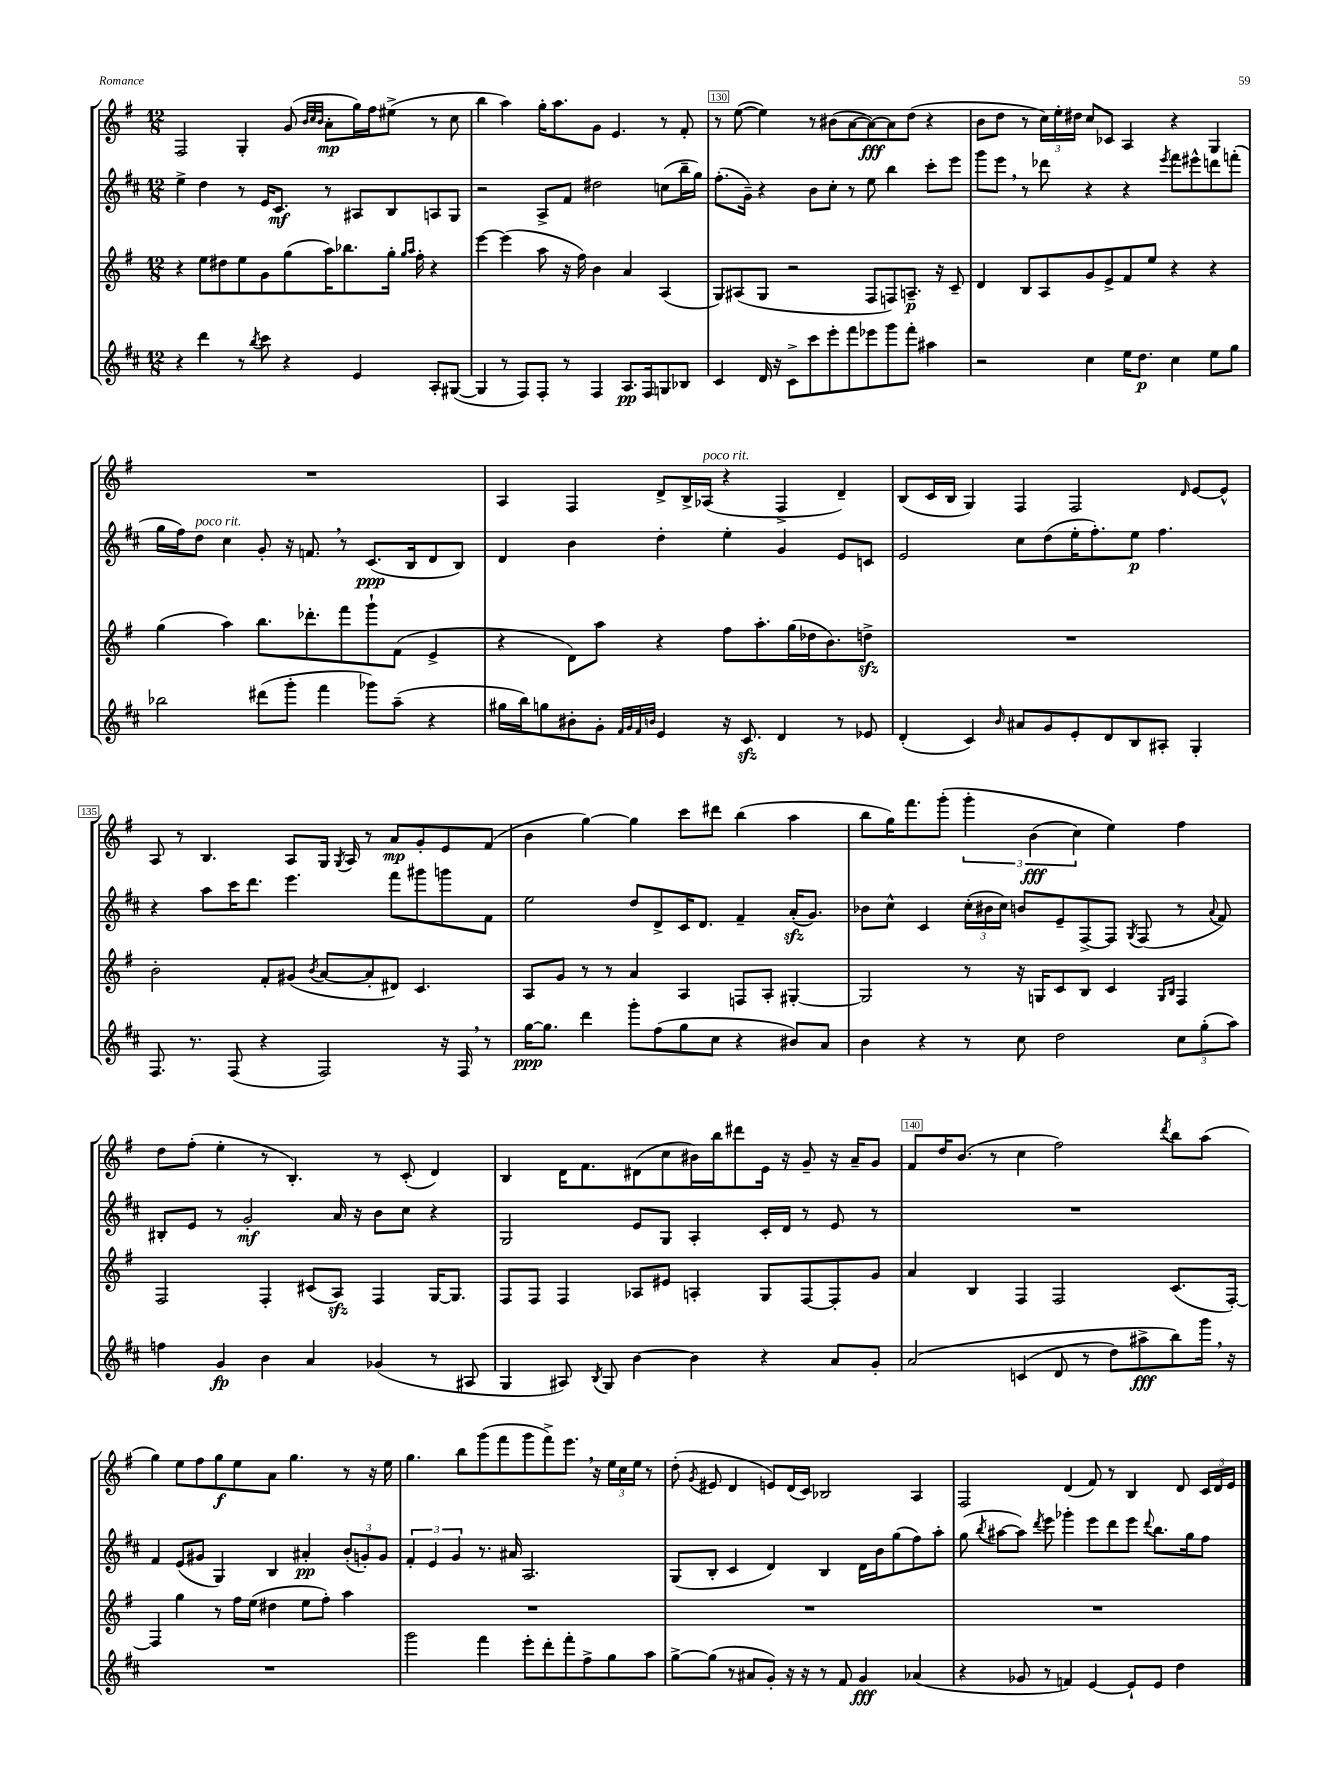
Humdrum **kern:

**kern	**dynam	**kern	**dynam	**kern	**dynam	**kern	**dynam
*part4	*part4	*part3	*part3	*part2	*part2	*part1	*part1
*staff4	*staff4	*staff3	*staff3	*staff2	*staff2	*staff1	*staff1
*clefG2	*	*clefG2	*	*clefG2	*	*clefG2	*
*k[f#c#]	*	*k[f#]	*	*k[f#c#]	*	*k[f#]	*
*M12/8	*	*M12/8	*	*M12/8	*	*M12/8	*
=128	=128	=128	=128	=128	=128	=128	=128
4r	.	4r	.	4ee^\	.	2F#/	.
4ddd\	.	8ee\L	.	4dd\	.	.	.
.	.	8dd#X\	.	.	.	.	.
8r	.	8ee\	.	8r	.	4G'/	.
8qbb/	.	.	.	.	.	.	.
8ccc#\	.	8g\	.	16e/KL	.	.	.
.	.	.	.	8.c#/J	mf	.	.
4r	.	(8gg\	.	.	.	(8g/	.
.	.	.	.	.	.	32qqb/LLL	.
.	.	.	.	.	.	32qqcc/	.
.	.	.	.	.	.	32qqb/JJJ	.
.	.	16aa\K)	.	8r	.	8a'\L	mp
.	.	8.bb-X\	.	.	.	.	.
4e/	.	.	.	8A#X/L	.	16gg\L)	.
.	.	.	.	.	.	16ff#\J	.
.	.	16gg'\Jk	.	8B/	.	(8ee#X^\J	.
.	.	16qqgg/LL	.	.	.	.	.
.	.	16qqaa/JJ	.	.	.	.	.
.	.	16ff#'\	.	.	.	.	.
8A'/L	.	4r	.	8An/	.	8r	.
([8G#X/J	.	.	.	8G/J	.	8cc\	.
=129	=129	=129	=129	=129	=129	=129	=129
4G#/]	.	[4eee\	.	2r	.	4bb\	.
8r	.	(4eee\]	.	.	.	4aa\)	.
8F#/L)	.	.	.	.	.	.	.
8F#'/J	.	8aa\	.	8A^/L	.	16gg'\KL	.
.	.	.	.	.	.	8.aa\	.
8r	.	16r	.	8f#/J	.	.	.
.	.	16ff#\)	.	.	.	.	.
4F#/	.	4b\	.	2dd#X\	.	8g\J	.
.	.	.	.	.	.	4.e/	.
8.A/L	pp	4a/	.	.	.	.	.
16F#/k	.	.	.	.	.	.	.
8Gn/	.	(4A/	.	(8ccn\L	.	8r	.
8B-X/J	.	.	.	16bb~\L	.	8f#'/	.
.	.	.	.	16gg\JJ)	.	.	.
=130	=130	=130	=130	=130	=130	=130	=130
4c#/	.	8G/L)	.	(8.ff#'\L	.	8r	.
.	.	(8A#X/	.	.	.	([8ee\	.
.	.	.	.	16g~\Jk)	.	.	.
16d/	.	8G/J	.	4r	.	4ee\])	.
16r	.	.	.	.	.	.	.
8c#^\L	.	2r	.	.	.	.	.
8ccc#\	.	.	.	8b\L	.	8r	.
8eee'\	.	.	.	8cc#'\J	.	(8b#X\L	.
8fff#\	.	.	.	8r	.	[8a\	.
8eee-X\	.	8F#/L	.	8ee\	.	8a\_)	fff
8ggg\	.	8Fn/)	.	4bb\	.	8a\]	.
8fff#'\J	.	8.An~/J	p	.	.	(8dd\J	.
4aa#X\	.	.	.	8ccc#'\L	.	4r	.
.	.	16r	.	.	.	.	.
.	.	8c~/	.	8eee\J	.	.	.
=131	=131	=131	=131	=131	=131	=131	=131
2r	.	4d/	.	8ggg\L	.	8b\L	.
.	.	.	.	8eee,\J	.	8dd\J	.
.	.	8B/L	.	8r	.	8r	.
.	.	8A/	.	8ddd-X\	.	24cc\LL)	.
.	.	.	.	.	.	24ee'\	.
.	.	.	.	.	.	24dd#X\JJ	.
4cc#\	.	8g/	.	4r	.	8cc/L	.
.	.	8e^/	.	.	.	8c-X/J	.
16ee\KL	.	8f#/	.	4r	.	4A/	.
8.dd\J	p	.	.	.	.	.	.
.	.	8ee/J	.	.	.	.	.
.	.	.	.	8qeee/	.	.	.
4cc#\	.	4r	.	8fff#\L	.	4r	.
.	.	.	.	8eee#X^^\	.	.	.
8ee\L	.	4r	.	8dddn\	.	4G/	.
8gg\J	.	.	.	(8fffn'\J	.	.	.
!!LO:LB:g=z
=132	=132	=132	=132	=132	=132	=132	=132
2bb-X\	.	(4gg\	.	16gg\LL	.	1.r	.
.	.	.	.	16ff#\J)	.	.	.
!	!	!	!	!LO:TX:a:i:t=poco rit.	!	!	!
.	.	.	.	8dd\J	.	.	.
.	.	4aa\)	.	4cc#\	.	.	.
(8ddd#X\L	.	8.bb\L	.	8g'/	.	.	.
8ggg'\J	.	.	.	16r	.	.	.
.	.	8.ddd-X'\	.	8.fn,/	.	.	.
4fff#\	.	.	.	.	.	.	.
.	.	8fff#\	.	8r	.	.	.
8ggg-X\L)	.	8ggg`\	.	(8.c#/L	ppp	.	.
(8aa~\J	.	(8f#\J	.	.	.	.	.
.	.	.	.	16B/k	.	.	.
4r	.	4e^/	.	8d/	.	.	.
.	.	.	.	8B/J)	.	.	.
=133	=133	=133	=133	=133	=133	=133	=133
16gg#X\LL	.	4r	.	4d/	.	4A/	.
16bb\J)	.	.	.	.	.	.	.
8ggn\	.	.	.	.	.	.	.
8b#X'\	.	8d\L)	.	4b\	.	4F#/	.
8g'\J	.	8aa\J	.	.	.	.	.
32qqf#/LLL	.	.	.	.	.	.	.
32qqg/	.	.	.	.	.	.	.
32qqf#/	.	.	.	.	.	.	.
32qqbn/JJJ	.	.	.	.	.	.	.
4e/	.	4r	.	4dd'\	.	8d^/L	.
.	.	.	.	.	.	16B^/L	.
!	!	!	!	!	!	!LO:TX:a:i:t=poco rit.	!
.	.	.	.	.	.	(16A-X/JJ	.
16r	.	8ff#\L	.	4ee'\	.	4r	.
8.c#zz/	.	.	.	.	.	.	.
.	.	8.aa'\	.	.	.	.	.
4d/	.	.	.	4g/	.	4F#^/	.
.	.	(16gg\L	.	.	.	.	.
.	.	16dd-X\J	.	.	.	.	.
.	.	8.b\)	.	.	.	.	.
8r	.	.	.	8e/L	.	4d~/)	.
8e-X/	.	8ddnzz^\J	.	8cn/J	.	.	.
=134	=134	=134	=134	=134	=134	=134	=134
(4d'/	.	1.r	.	2e/	.	(8B/L	.
.	.	.	.	.	.	16c/L	.
.	.	.	.	.	.	16B/JJ	.
4c#/)	.	.	.	.	.	4G/)	.
16qqb/	.	.	.	.	.	.	.
8a#X/L	.	.	.	8cc#\L	.	4F#/	.
8g/	.	.	.	(8dd\	.	.	.
8e'/	.	.	.	16ee'\K	.	2F#/	.
.	.	.	.	8.ff#'\)	.	.	.
8d/	.	.	.	.	.	.	.
8B/	.	.	.	8ee\J	p	.	.
8A#X'/J	.	.	.	4.ff#\	.	.	.
.	.	.	.	.	.	16qqd/	.
4G'/	.	.	.	.	.	[8e/L	.
.	.	.	.	.	.	8e^^/J]	.
!!LO:LB:g=z
=135	=135	=135	=135	=135	=135	=135	=135
8.F#/	.	2b'\	.	4r	.	8A/	.
.	.	.	.	.	.	8r	.
8.r	.	.	.	.	.	.	.
.	.	.	.	8aa\L	.	4.B/	.
(8F#/	.	.	.	16ccc#\K	.	.	.
.	.	.	.	8.ddd\J	.	.	.
4r	.	8f#'/L	.	.	.	.	.
.	.	(8g#X/J	.	4.eee\	.	8A/L	.
.	.	8qb/	.	.	.	.	.
2F#/)	.	[8a/L	.	.	.	16G/Jk	.
.	.	.	.	.	.	8qG/	.
.	.	.	.	.	.	16A/	.
.	.	8a'/]	.	.	.	8r	.
.	.	8d#X/J)	.	8fff#\L	.	8a/L	mp
.	.	4.c/	.	8ggg#X\	.	8g'/	.
16r	.	.	.	8gggn\	.	8e/	.
16F#,/	.	.	.	.	.	.	.
8r	.	.	.	8f#\J	.	(8f#/J	.
=136	=136	=136	=136	=136	=136	=136	=136
[16gg\KL	ppp	8A/L	.	2ee\	.	4b\	.
8.gg\J]	.	.	.	.	.	.	.
.	.	8g/J	.	.	.	.	.
4ddd\	.	8r	.	.	.	[4gg\)	.
.	.	8r	.	.	.	.	.
8ggg'\L	.	4a/	.	8dd/L	.	4gg\]	.
(8ff#\	.	.	.	8d^/	.	.	.
8gg\	.	4A/	.	16c#/K	.	8ccc\L	.
.	.	.	.	8.d/J	.	.	.
8cc#\J	.	.	.	.	.	8ddd#X\J	.
4r	.	8Fn/L	.	4f#~/	.	(4bb\	.
.	.	8A'/J	.	.	.	.	.
8b#X/L)	.	[4G#X'/	.	(16azz'/KL	.	4aa\	.
.	.	.	.	8.g/J)	.	.	.
8a/J	.	.	.	.	.	.	.
=137	=137	=137	=137	=137	=137	=137	=137
4b\	.	2G#/]	.	8b-X\L	.	8bb\L	.
.	.	.	.	8cc#^^\J	.	16gg\K)	.
.	.	.	.	.	.	8.fff#\	.
4r	.	.	.	4c#/	.	.	.
.	.	.	.	.	.	(8ggg'\J	.
8r	.	8r	.	(24cc#'\LL	.	6ggg'\	.
.	.	.	.	24b#X\	.	.	.
.	.	.	.	24cc#\JJ)	.	.	.
8cc#\	.	16r	.	8bn/L	.	.	.
.	.	.	.	.	.	(6b\	fff
.	.	16Gn/KL	.	.	.	.	.
2dd\	.	8c/	.	8e~/	.	.	.
.	.	.	.	.	.	6cc\)	.
.	.	8B/J	.	[8F#^/	.	.	.
.	.	4c/	.	8F#/J]	.	4ee\)	.
.	.	.	.	8qG/	.	.	.
.	.	.	.	(8F#/	.	.	.
.	.	16qqG/LL	.	.	.	.	.
.	.	16qqB/JJ	.	.	.	.	.
12cc#\L	.	4F#/	.	8r	.	4ff#\	.
(12gg'\	.	.	.	.	.	.	.
.	.	.	.	8qqa/	.	.	.
.	.	.	.	8f#/)	.	.	.
12aa\J)	.	.	.	.	.	.	.
!!LO:LB:g=z
=138	=138	=138	=138	=138	=138	=138	=138
4ffn\	.	2F#/	.	8B#X'/L	.	8dd\L	.
.	.	.	.	8e/J	.	(8ff#'\J	.
4g/	fp	.	.	8r	.	4ee'\	.
.	.	.	.	2g'/	mf	.	.
4b\	.	4F#'/	.	.	.	8r	.
.	.	.	.	.	.	4.B'/)	.
4a/	.	(8c#X/L	.	.	.	.	.
.	.	8Azz/J)	.	16a/	.	.	.
.	.	.	.	16r	.	.	.
(4g-X/	.	4F#/	.	8b\L	.	8r	.
.	.	.	.	8cc#\J	.	(8c'/	.
8r	.	[16G/KL	.	4r	.	4d/)	.
.	.	8.G/J]	.	.	.	.	.
8A#X/	.	.	.	.	.	.	.
=139	=139	=139	=139	=139	=139	=139	=139
4G/	.	8F#/L	.	2G/	.	4B/	.
.	.	8F#/J	.	.	.	.	.
8A#X/)	.	4F#/	.	.	.	16d\KL	.
.	.	.	.	.	.	8.f#\	.
8qB/	.	.	.	.	.	.	.
8G/	.	.	.	.	.	.	.
[4b\	.	8A-X/L	.	8e/L	.	(8d#X\	.
.	.	8e#X/J	.	8G/J	.	8cc\	.
4b\]	.	4An'/	.	4A'/	.	16b#X\L)	.
.	.	.	.	.	.	16bb\J	.
.	.	.	.	.	.	8ddd#X\	.
4r	.	8G/L	.	16c#'/LL	.	16e\Jk	.
.	.	.	.	16d/JJ	.	16r	.
.	.	[8F#/	.	8r	.	8g~/	.
8a/L	.	8F#'/]	.	8e/	.	16r	.
.	.	.	.	.	.	16a~/KL	.
8g'/J	.	8g/J	.	8r	.	8g/J	.
=140	=140	=140	=140	=140	=140	=140	=140
(2a/	.	4a/	.	1.r	.	8f#/L	.
.	.	.	.	.	.	16dd/K	.
.	.	.	.	.	.	(8.b/J	.
.	.	4B/	.	.	.	.	.
.	.	.	.	.	.	8r	.
(4cn/	.	4F#/	.	.	.	4cc\	.
8d/	.	2F#/	.	.	.	2ff#\)	.
8r	.	.	.	.	.	.	.
8dd\L)	.	.	.	.	.	.	.
8aa#X^\	fff	.	.	.	.	.	.
.	.	.	.	.	.	8qddd/	.
8bb\)	.	(8.c/L	.	.	.	8bb\L	.
16ggg,\Jk	.	.	.	.	.	(8aa\J	.
16r	.	[16F#'/Jk)	.	.	.	.	.
!!LO:LB:g=z
=141	=141	=141	=141	=141	=141	=141	=141
1.r	.	4F#/]	.	4f#/	.	4gg\)	.
.	.	4gg\	.	(8e/L	.	8ee\L	.
.	.	.	.	8g#X/J	.	8ff#\	.
.	.	8r	.	4G/)	.	8gg\	f
.	.	16ff#\LL	.	.	.	8ee\	.
.	.	(16ee\JJ	.	.	.	.	.
.	.	4dd#X\	.	4B/	.	8a\J	.
.	.	.	.	.	.	4.gg\	.
.	.	8ee\L	.	4a#X'/	pp	.	.
.	.	8ff#'\J)	.	.	.	.	.
.	.	4aa\	.	(12b'/L	.	8r	.
.	.	.	.	12gn'/)	.	.	.
.	.	.	.	.	.	16r	.
.	.	.	.	12g/J	.	.	.
.	.	.	.	.	.	16ee\	.
=142	=142	=142	=142	=142	=142	=142	=142
2ggg\	.	1.r	.	6f#'/	.	4.gg\	.
.	.	.	.	6e/	.	.	.
.	.	.	.	6g/	.	.	.
.	.	.	.	.	.	8bb\L	.
4fff#\	.	.	.	8.r	.	(8ggg\	.
.	.	.	.	.	.	8fff#\	.
.	.	.	.	16a#X/	.	.	.
8eee'\L	.	.	.	2.A/	.	8ggg\	.
8ddd'\	.	.	.	.	.	8fff#^\)	.
8fff#'\	.	.	.	.	.	8.eee,\J	.
8ff#^\	.	.	.	.	.	.	.
.	.	.	.	.	.	16r	.
8gg\	.	.	.	.	.	24ee\LL	.
.	.	.	.	.	.	24cc\	.
.	.	.	.	.	.	24ee\JJ	.
8aa\J	.	.	.	.	.	8r	.
=143	=143	=143	=143	=143	=143	=143	=143
[8gg^\L	.	1.r	.	(8G/L	.	(8dd'\	.
.	.	.	.	.	.	8qg/	.
(8gg\J]	.	.	.	8B'/J	.	8e#X/	.
8r	.	.	.	4c#/	.	4d/	.
8a#X/L	.	.	.	.	.	.	.
8g'/J)	.	.	.	4d/)	.	8en/L)	.
16r	.	.	.	.	.	(16d/L	.
16r	.	.	.	.	.	16c/JJ)	.
8r	.	.	.	4B/	.	2B-X/	.
8f#/	.	.	.	.	.	.	.
4g/	fff	.	.	16d\LL	.	.	.
.	.	.	.	16b\J	.	.	.
.	.	.	.	(8gg\	.	.	.
(4a-X/	.	.	.	8ff#\)	.	4A/	.
.	.	.	.	8aa'\J	.	.	.
=144	=144	=144	=144	=144	=144	=144	=144
4r	.	1.r	.	(8gg\	.	2F#/	.
.	.	.	.	8qbb/	.	.	.
.	.	.	.	[8aa#X\L	.	.	.
8g-X/	.	.	.	8aa#\J])	.	.	.
.	.	.	.	8qddd/	.	.	.
8r	.	.	.	8eee\	.	.	.
4fn/)	.	.	.	4ggg-X'\	.	(4d/	.
[4e/	.	.	.	8eee\L	.	8f#/)	.
.	.	.	.	8ddd\	.	8r	.
8e`/L]	.	.	.	8eee\J	.	4B/	.
.	.	.	.	8qqddd/	.	.	.
8e/J	.	.	.	8.bb\L	.	.	.
4dd\	.	.	.	.	.	8d/	.
.	.	.	.	16gg\k	.	.	.
.	.	.	.	8ff#\J	.	24c/LL	.
.	.	.	.	.	.	24d/	.
.	.	.	.	.	.	24e/JJ	.
==	==	==	==	==	==	==	==
*-	*-	*-	*-	*-	*-	*-	*-
